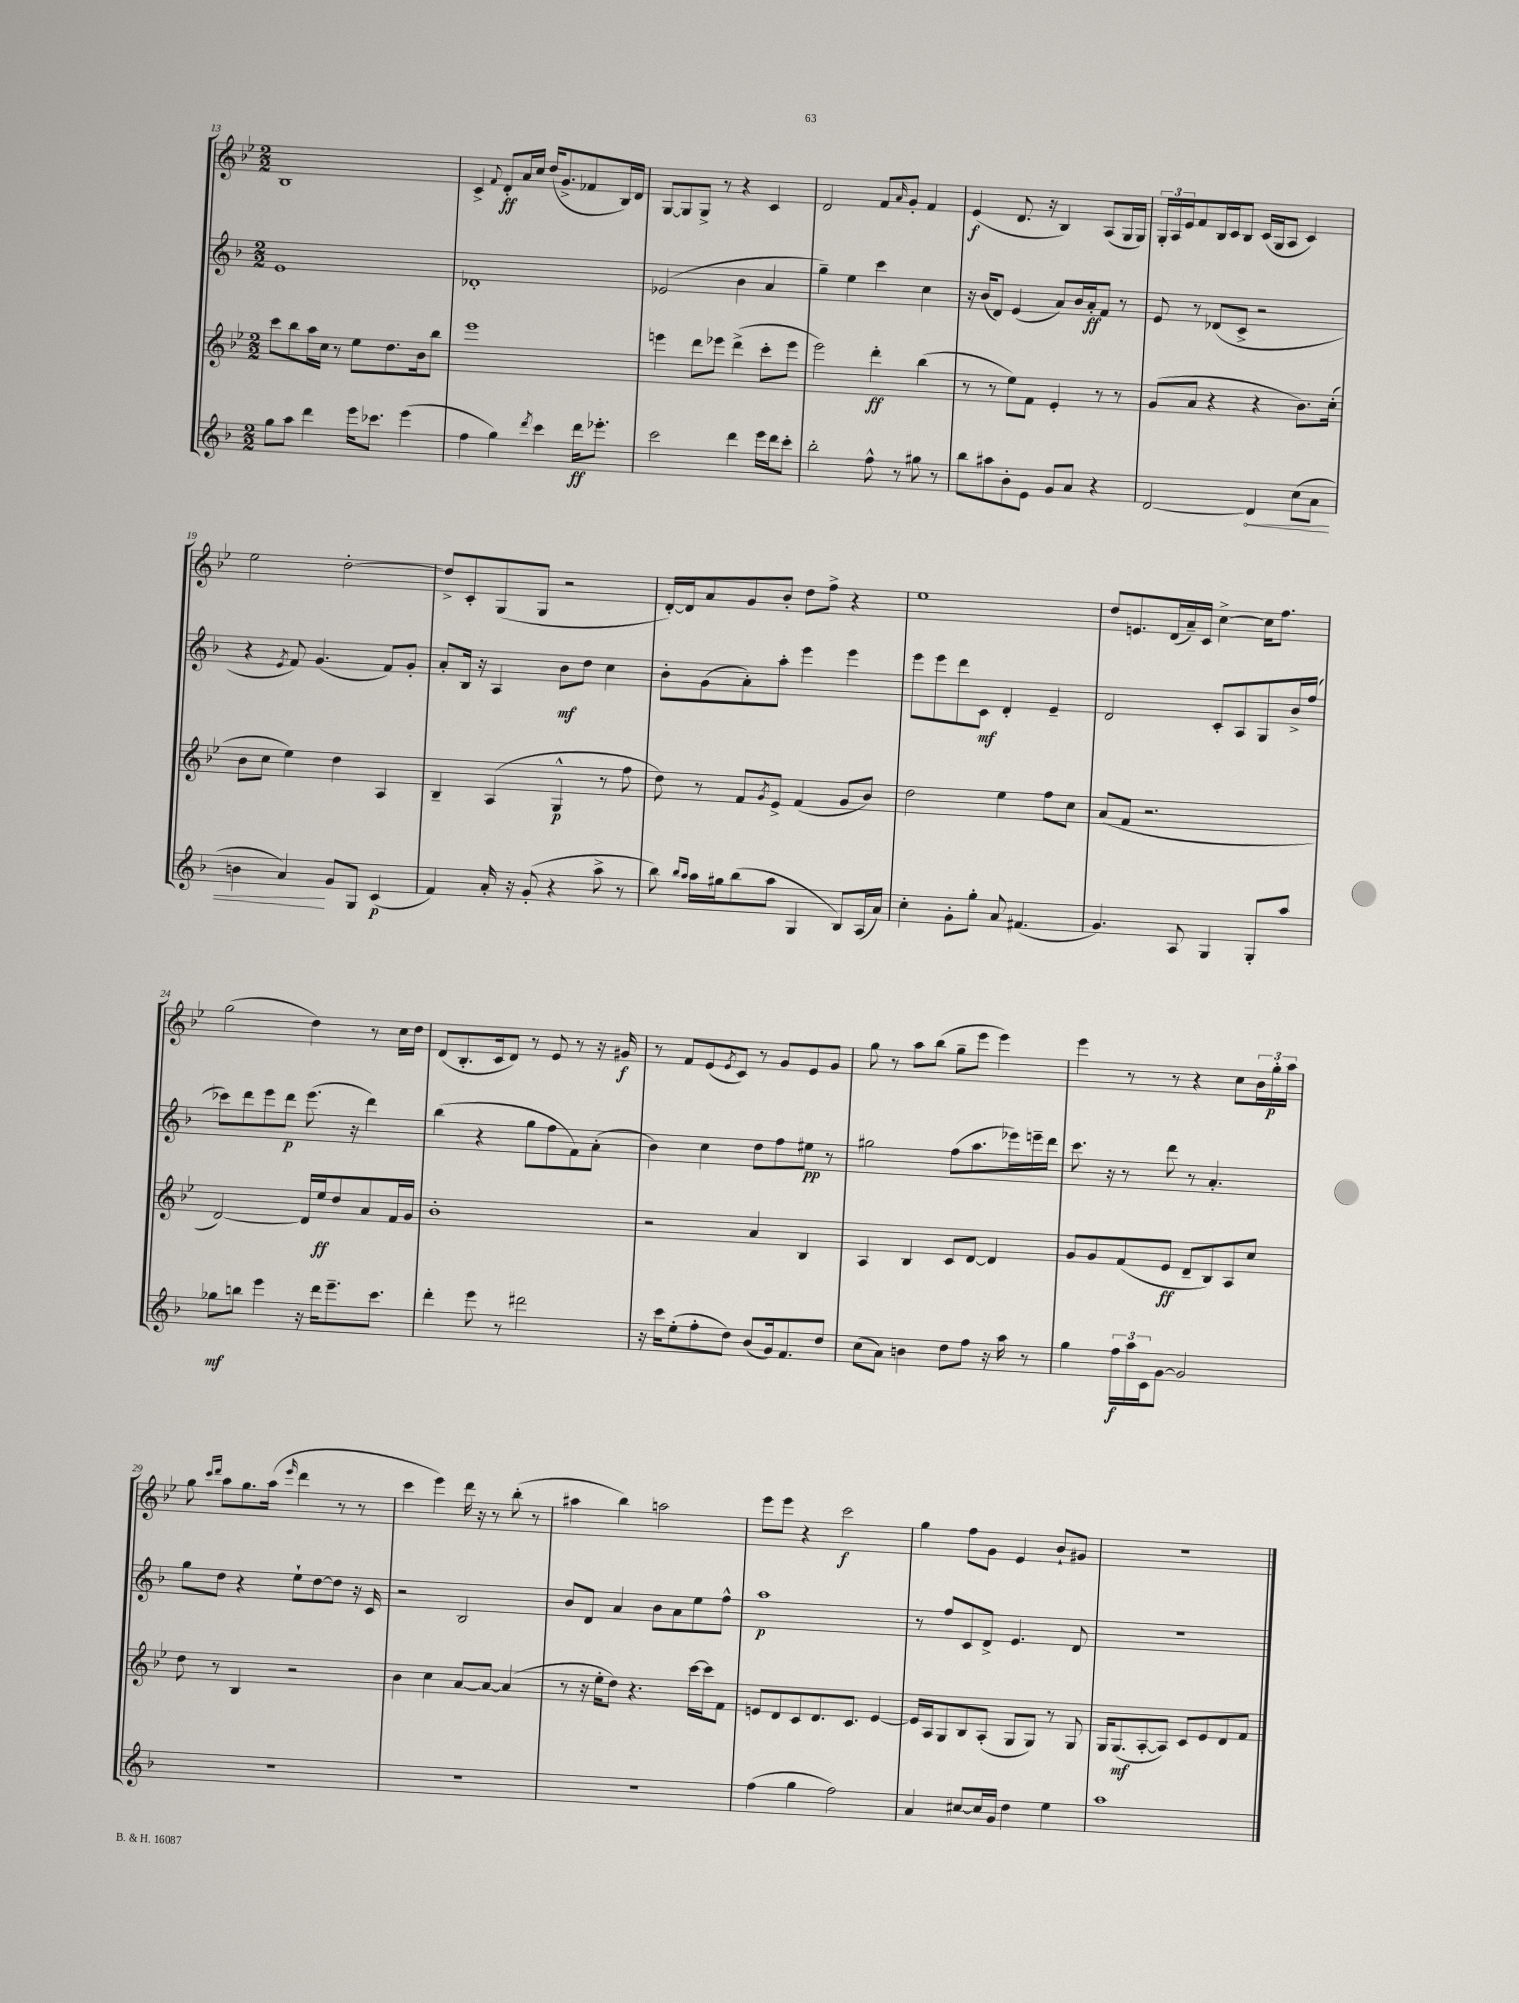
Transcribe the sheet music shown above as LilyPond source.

<<
\new StaffGroup <<
\new Staff = "s0" {
    \clef treble \key bes \major \numericTimeSignature \time 2/2
    bes1 |
    c'4-> \appoggiatura { f'8 } d'8-.\ff a'16 c''16 d''16( g'8.-> fes'8 bes16) d'16 |
    g8~ g8 g8-> r8 r4 c'4 |
    d'2 f'8 \grace { a'16 } g'8-. f'4 |
    ees'4\f( d'8. r16 bes4) a8( g16 g16) |
    \tuplet 3/2 { g16-. a16 ees'16 } f'8 bes16 c'16 bes8 c'16( g16 a8 c'4) |
    ees''2 d''2~-. |
    d''8-> c'8-. g8( g8 r2 |
    d'16~-.) d'16 a'8 g'8 bes'8-. d''8 f''8-> r4 |
    ees''1 |
    d''8 e'8. d'16( a'16--) c'16 c''4~-> c''16 f''8. |
    g''2( d''4) r8 c''16 d''16 |
    d'8( bes8.-. c'16 d'8) r8 ees'8 r8 r16 gis'16\f |
    r8 f'8 ees'8( \acciaccatura { ees'8 } c'8) r8 g'8 ees'8 g'8 |
    g''8 r8 a''8 bes''8( g''8-- ees'''8 ees'''4) |
    ees'''4 r8 r8 r4 c''8 \tuplet 3/2 { bes'16 g''16-.\p a''16 } |
    g''8 \grace { c'''16 d'''16 } a''8 g''8. a''16( \grace { ees'''16 } d'''4 r8 r8 |
    c'''4 ees'''4) d'''16 r16 r8 bes''8-.( r8 |
    ais''4 bes''4) a''2 |
    ees'''8 ees'''8 r4 c'''2\f |
    g''4 f''8 g'8 ees'4 bes'8-! gis'8 |
    r1 \bar "|." |
}
\new Staff = "s1" {
    \clef treble \key f \major \numericTimeSignature \time 2/2
    e'1 |
    des'1-. |
    ees'2( bes'4 a'4 |
    g''4--) e''4 c'''4 c''4 |
    r16 bes'16( d'8) e'4( a'8) bes'16 a'16-.\ff f'8 r8 |
    e'8 r8 des'8( c'8-> r2 |
    r4 \acciaccatura { e'8 } f'8) g'4.( f'8) g'8-. |
    a'8-. bes16 r16 a4 bes'8\mf d''8 c''4 |
    bes'8-. g'8( a'8-.) a''8-. e'''4 e'''4 |
    e'''8 e'''8 d'''8 c'8\mf d'4-. e'4-- |
    d'2 c'8-. a8 g8 bes'16-> f''16( |
    ces'''8) d'''8 e'''8 d'''8\p e'''8.( r16 d'''4) |
    bes''4( r4 g''8 f''8 f'8) a'8-.( |
    bes'4) c''4 d''8 f''8 eis''8\pp r8 |
    gis''2 f''8( a''8. ees'''16) e'''16-- d'''16 |
    c'''8. r16 r8 d'''8 r8 a'4.-. |
    g''8 d''8 r4 e''8-! d''8~ d''8 r16 c'16 |
    r2 bes2 |
    bes'8 d'8 a'4 bes'8 a'8 e''8 f''8-^ |
    a''1\p |
    r8 f''8 c'8 d'8-> e'4. d'8 |
    r1 \bar "|." |
}
\new Staff = "s2" {
    \clef treble \key bes \major \numericTimeSignature \time 2/2
    c'''8 bes''8 a''16 c''16 r8 ees''8 d''8. bes'16 bes''8 |
    ees'''1 |
    e'''4 d'''8 ees'''8 d'''4->( c'''8-. ees'''8 |
    ees'''2) d'''4-.\ff bes''4( |
    r8 r8 ees''8) f'8 ees'4-. r8 r8 |
    g'8( a'8 r4 r4 bes'8.) c''16-.( |
    bes'8 c''8 ees''4) d''4 a4 |
    bes4-- a4( g4-^\p r8 f''8 |
    d''8) r8 f'8 \acciaccatura { g'8 } ees'8-> f'4( g'8 bes'8) |
    d''2 ees''4 f''8 c''8 |
    a'8( f'8 r2. |
    d'2~) d'16 ees''16\ff d''8 a'8 f'16 g'16 |
    bes'1-. |
    r2 a'4 bes4 |
    a4 bes4 c'8 d'8~ d'4 |
    g'8 g'8 f'8( ees'8\ff d'8-- bes8) a8 c''8 |
    d''8 r8 bes4 r2 |
    bes'4 c''4 a'8~ a'8~ a'4( |
    r8 r16 ees''16-. d''8) r4. c'''16~ c'''16 f'8 |
    e'8 d'8 c'8 d'8. c'8. e'4~ |
    e'16 a16 g8 bes8 a8-.( g8 g8) r8 g8 |
    g16 g8.\mf( a8~-. a8) c'8 ees'8 d'8 f'8 \bar "|." |
}
\new Staff = "s3" {
    \clef treble \key f \major \numericTimeSignature \time 2/2
    g''8 a''8 d'''4 e'''16 ces'''8. e'''4( |
    f''4 g''4) \acciaccatura { d'''8 } c'''4 d'''16\ff ees'''8.-. |
    c'''2 d'''4 e'''16 d'''16 c'''8-. |
    bes''2-. f''8-^ r8 gis''8 r8 |
    bes''8 ais''8 bes'8-. e'8 g'8 a'8 r4 |
    d'2~ \once \override Hairpin.circled-tip = ##t d'4\< c''8( a'8 |
    b'4 a'4\!) g'8 g8 c'4\p( |
    f'4) a'16-. r16 g'8-.( r4 a''8-> r8 |
    bes''8) \grace { bes''16 a''16 } a''16 gis''16 bes''8( a''8 g4 bes8) a16( a'16) |
    c''4-. g'8-. g''8-. a'8 fis'4.( |
    g'4.) a8 g4 g8-. a''8 |
    ges''8\mf b''8 e'''4 r16 d'''16 e'''8.-- c'''8. |
    d'''4-. e'''8 r8 dis'''2 |
    r16 c'''16 e''8-.( f''8-. d''8) bes'8( g'16) f'8. d''8 |
    c''8( a'8) b'4 d''8 f''8 r16 a''16 r8 |
    g''4 \tuplet 3/2 { f''16\f a''16 c'16 } g'8~ g'2 |
    R1 |
    R1 |
    R1 |
    f''4( g''4 f''2) |
    a'4 cis''8~ cis''16 g'16 d''4 e''4 |
    a''1 \bar "|." |
}
>>
>>
\layout { \context { \Score currentBarNumber = #13 } }
